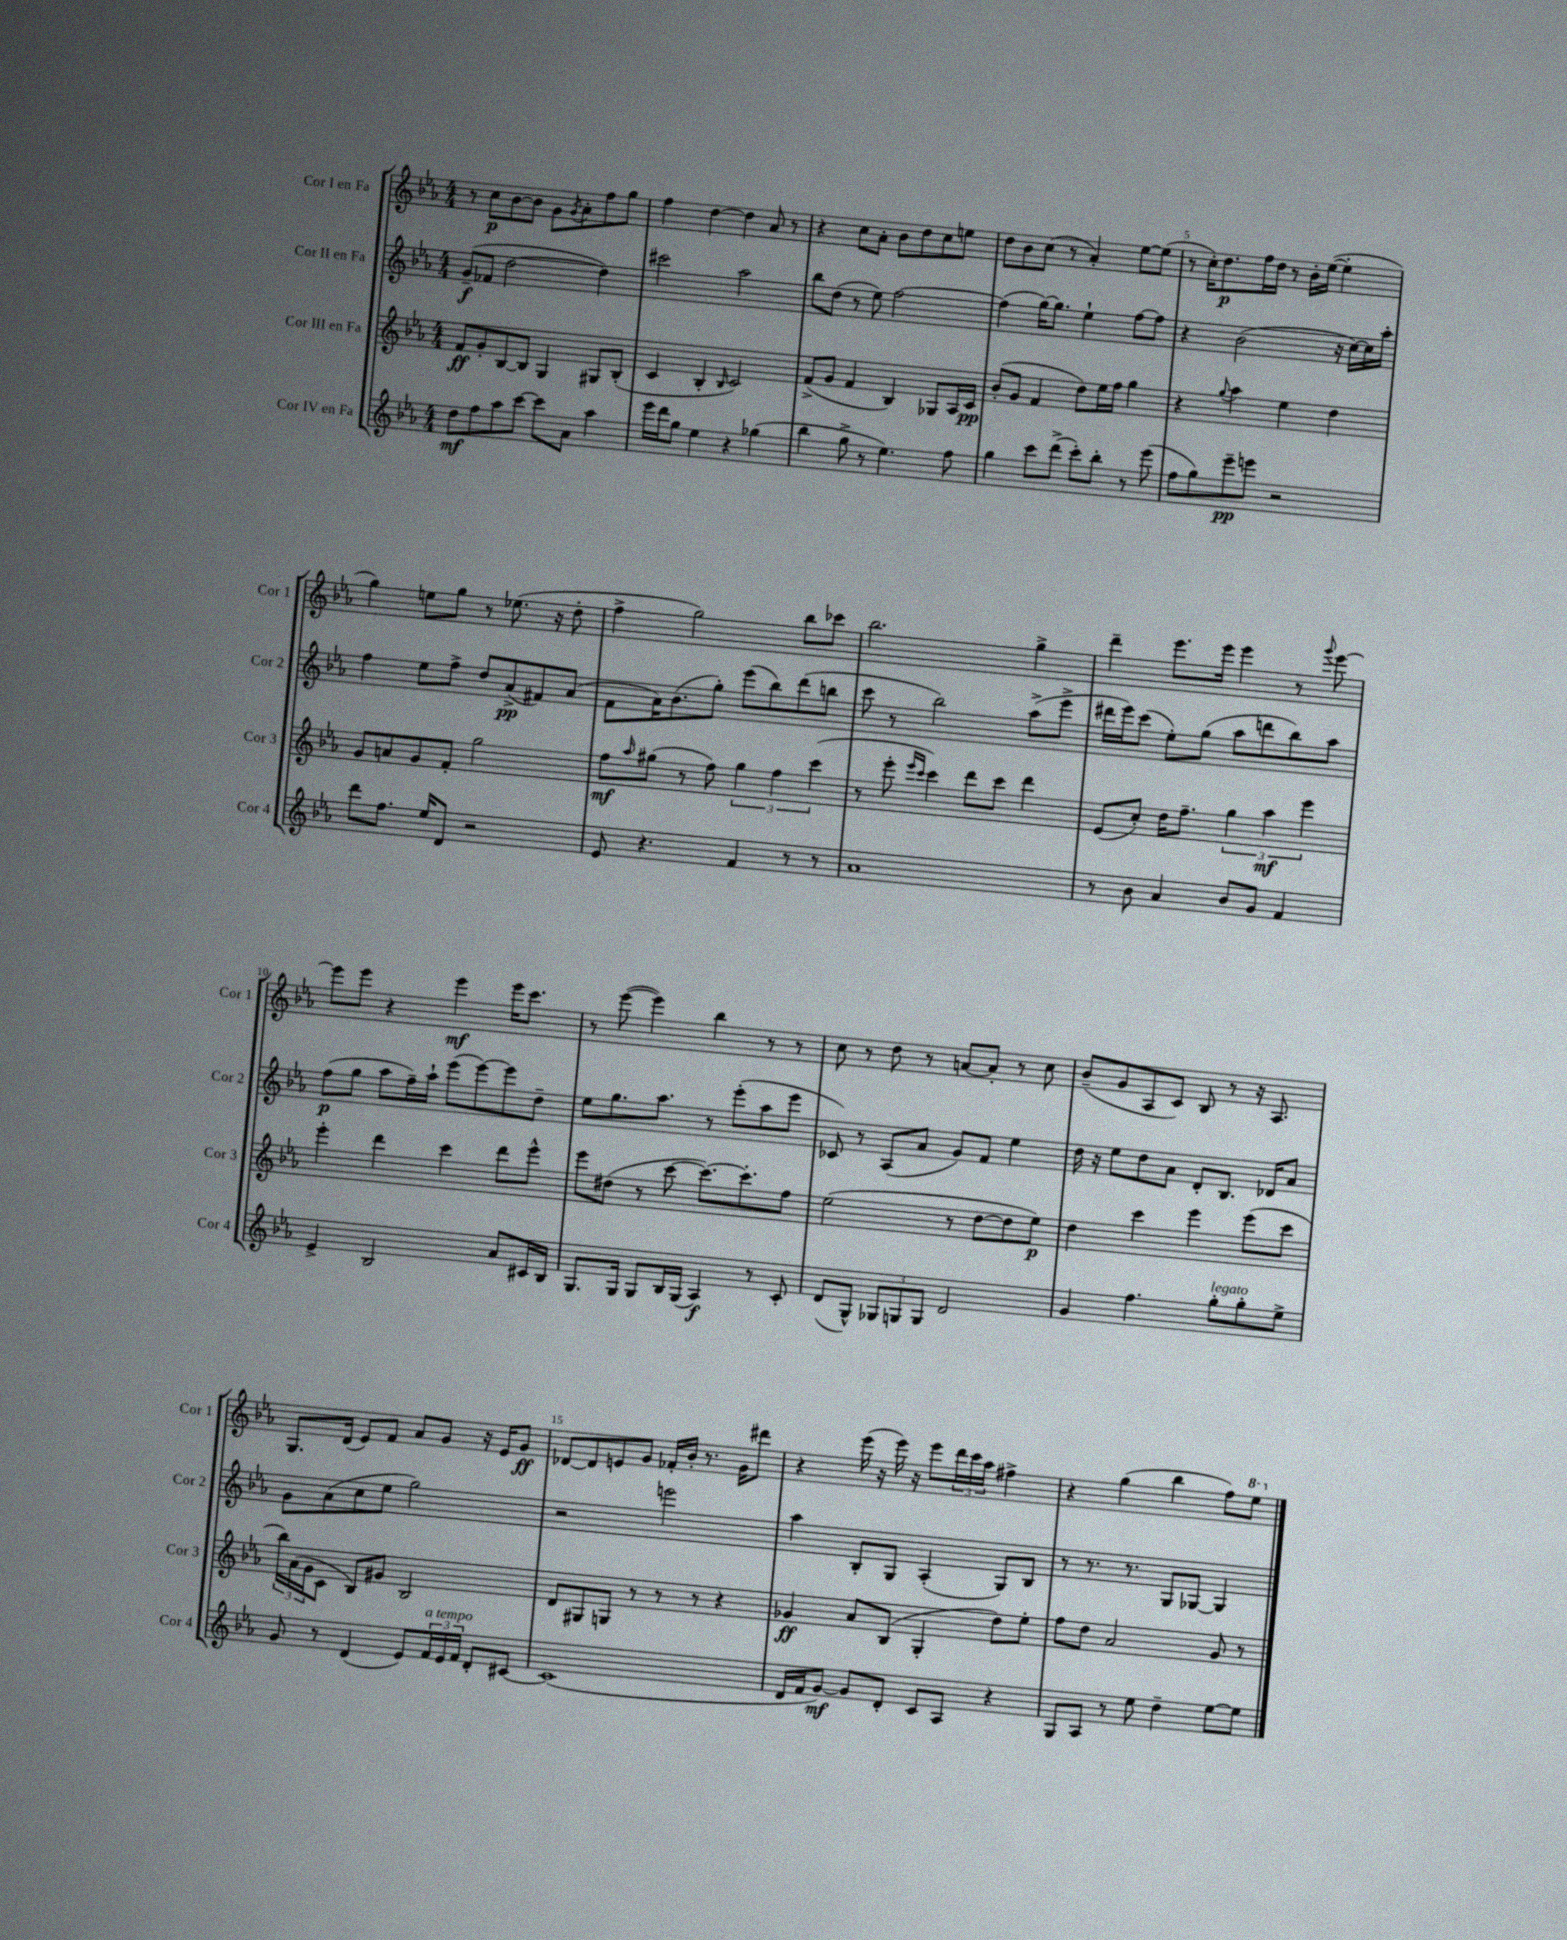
<<
\new StaffGroup <<
\new Staff = "s0" \with { instrumentName = "Cor I en Fa" shortInstrumentName = "Cor 1" } {
    \clef treble \key ees \major \numericTimeSignature \time 4/4
    r8 c''8\p bes'8~ bes'8 g'8 \acciaccatura { g'8 } aes'8-. f''8 g''8 |
    f''4 d''4~ d''4 aes'8 r8 |
    r4 c''8 aes'8-. bes'8 d''8 c''8 e''8 |
    d''8 bes'8 c''8( r8 aes'4-.) ees''8~ ees''8( |
    r8 c''16-.) d''8.\p f''16 d''16 r8 bes'16-. ees''16~( ees''4-. |
    g''4) e''8 g''8 r8 ees''8.( r16 d''8-. |
    f''4-> g''2) bes''8 ces'''8 |
    bes''2. g''4-> |
    d'''4-- ees'''8. ees'''16 ees'''4 r8 \appoggiatura { g'''8 } ees'''8~ |
    ees'''8 ees'''8 r4 ees'''4\mf ees'''16 c'''8. |
    r8 ees'''8~( ees'''4) bes''4 r8 r8 |
    c''8 r8 d''8 r8 a'8~ a'8-. r8 c''8 |
    bes'8--( g'8 aes8 c'8) bes8 r8 r16 aes8. |
    g8. d'16( ees'8) f'8 aes'8 g'8 r16 ees'16 g'8\ff |
    des'8~ des'8 e'8 g'8 fes'16-. bes'16-. r8. g'16 dis'''8 |
    r4 ees'''16( r16 ees'''16) r16 ees'''8 \tuplet 3/2 { d'''16 c'''16 aes''16 } fis''4-> |
    r4 g''4( bes''4 f''8) \ottava #1 ees'''8 \ottava #0 \bar "|." |
}
\new Staff = "s1" \with { instrumentName = "Cor II en Fa" shortInstrumentName = "Cor 2" } {
    \clef treble \key ees \major \numericTimeSignature \time 4/4
    g'8--\f( fes'8 d''2~ d''4) |
    cis'''2 aes''2 |
    bes''8 d''8( r8 ees''8) f''2~ |
    f''4( g''16~) g''8. ees''4-! f''8~ f''8 |
    r4 bes'2( r16 c''16~) c''16 aes''16-. |
    f''4 ees''8 f''8-> d''8 aes'8->\pp( fis'8) aes'8( |
    f'8 aes'16) bes'8.( g''8-.) ees'''8( bes''8) d'''8( b''8 |
    c'''8 r8 bes''2) aes''8->( ees'''8-> |
    dis'''16 ees'''16) c'''8( ees''8-.) g''8( aes''8 d'''8 bes''8) aes''8 |
    f''8\p( g''8 aes''8 f''16--) aes''16-! ees'''8( ees'''8~) ees'''8 d''8-- |
    ees''8 g''8. aes''8. r8 ees'''8-.( aes''8 ees'''8 |
    ces'8) r8 aes8( aes'8 g'8) f'8 ees''4 |
    d''16 r16 ees''8 d''8 aes'8 d'8-. bes8. des'16 aes'8 |
    g'8 aes'8( c''8 ees''8 g''2) |
    r2 e'''2 |
    aes''4 bes8-. g8 aes4-.( g8) bes8 |
    r8 r8. r8. g8 ges8~ ges4 \bar "|." |
}
\new Staff = "s2" \with { instrumentName = "Cor III en Fa" shortInstrumentName = "Cor 3" } {
    \clef treble \key ees \major \numericTimeSignature \time 4/4
    f'8\ff g'8-. bes8~ bes8 g4 gis8 bes8-.( |
    c'4 bes4-. \grace { bes16 } c'2) |
    f'8->( g'8 f'4 bes4) ges8 aes16 c'16\pp |
    bes'8-.( g'8 f'4 d''8) ees''16 f''16 g''4 |
    r4 \appoggiatura { g''8 } aes''4 ees''4 d''4 |
    g'8 a'8 g'8 f'8-. g''2 |
    f''8\mf \grace { aes''16 } gis''8( r8 f''8) \tuplet 3/2 { gis''4 f''4 c'''4( } |
    r8 ees'''8-. \grace { ees'''16 c'''16 } c'''4) d'''8 c'''8 d'''4 |
    ees'8( c''8-.) d''16 f''8.-- \tuplet 3/2 { g''4 aes''4\mf ees'''4 } |
    ees'''4-. d'''4 c'''4 d'''8 ees'''8-^ |
    ees'''8 dis''8( r8 c'''8~ c'''8.~) c'''8.-. f''8 |
    ees''2( r8 d''8~ d''8 ees''8\p) |
    d''4 c'''4 ees'''4 ees'''8( c'''8 |
    \tuplet 3/2 { bes''16) aes'16( g'16 } c'8 bes8) gis'8 bes2 |
    d'8 gis8 g8 r8 r8 r8 r4 |
    ges'4\ff aes'8 bes8( g4-. d''8) ees''8-. |
    f''8 d''8 aes'2 g'8 r8 \bar "|." |
}
\new Staff = "s3" \with { instrumentName = "Cor IV en Fa" shortInstrumentName = "Cor 4" } {
    \clef treble \key ees \major \numericTimeSignature \time 4/4
    d''8\mf f''8 aes''8 c'''8~ c'''8 aes'8 aes''4 |
    ees'''16 d'''16 g''8 ees''4 r4 ges''4( |
    bes''4 g''8-> r8 ees''4.) f''8 |
    g''4 c'''8 d'''8->( c'''8-.) bes''8-. r8 ees'''8( |
    f''8 g''8) ees'''8--\pp e'''8 r2 |
    d'''8 f''8. ees''16 d'8 r2 |
    ees'8 r4. f'4 r8 r8 |
    aes'1 |
    r8 bes'8 aes'4 bes'8 g'8 f'4 |
    ees'4-> bes2 aes'8 cis'16 bes16 |
    g8. g16 g8 bes16 g16( aes4\f) r8 c'8-. |
    d'8( g8-^) \tuplet 3/2 { ges8 g8 g8 } d'2 |
    g'4 f''4. g''8-.^\markup { \italic "legato" } g''8-. ees''8-> |
    g'8 r8 d'4( ees'8) \tuplet 3/2 { f'16^\markup { \italic "a tempo" } ees'16 f'16 } d'8-. cis'8~ |
    cis'1( |
    d'16 f'16 g'8~\mf) g'8 d'8-. c'8 aes8 r4 |
    g8 aes8 r8 ees''8 d''4-- ees''8~ ees''8 \bar "|." |
}
>>
>>
\layout { \context { \Score \override BarNumber.break-visibility = ##(#f #t #t) barNumberVisibility = #(every-nth-bar-number-visible 5) } }
